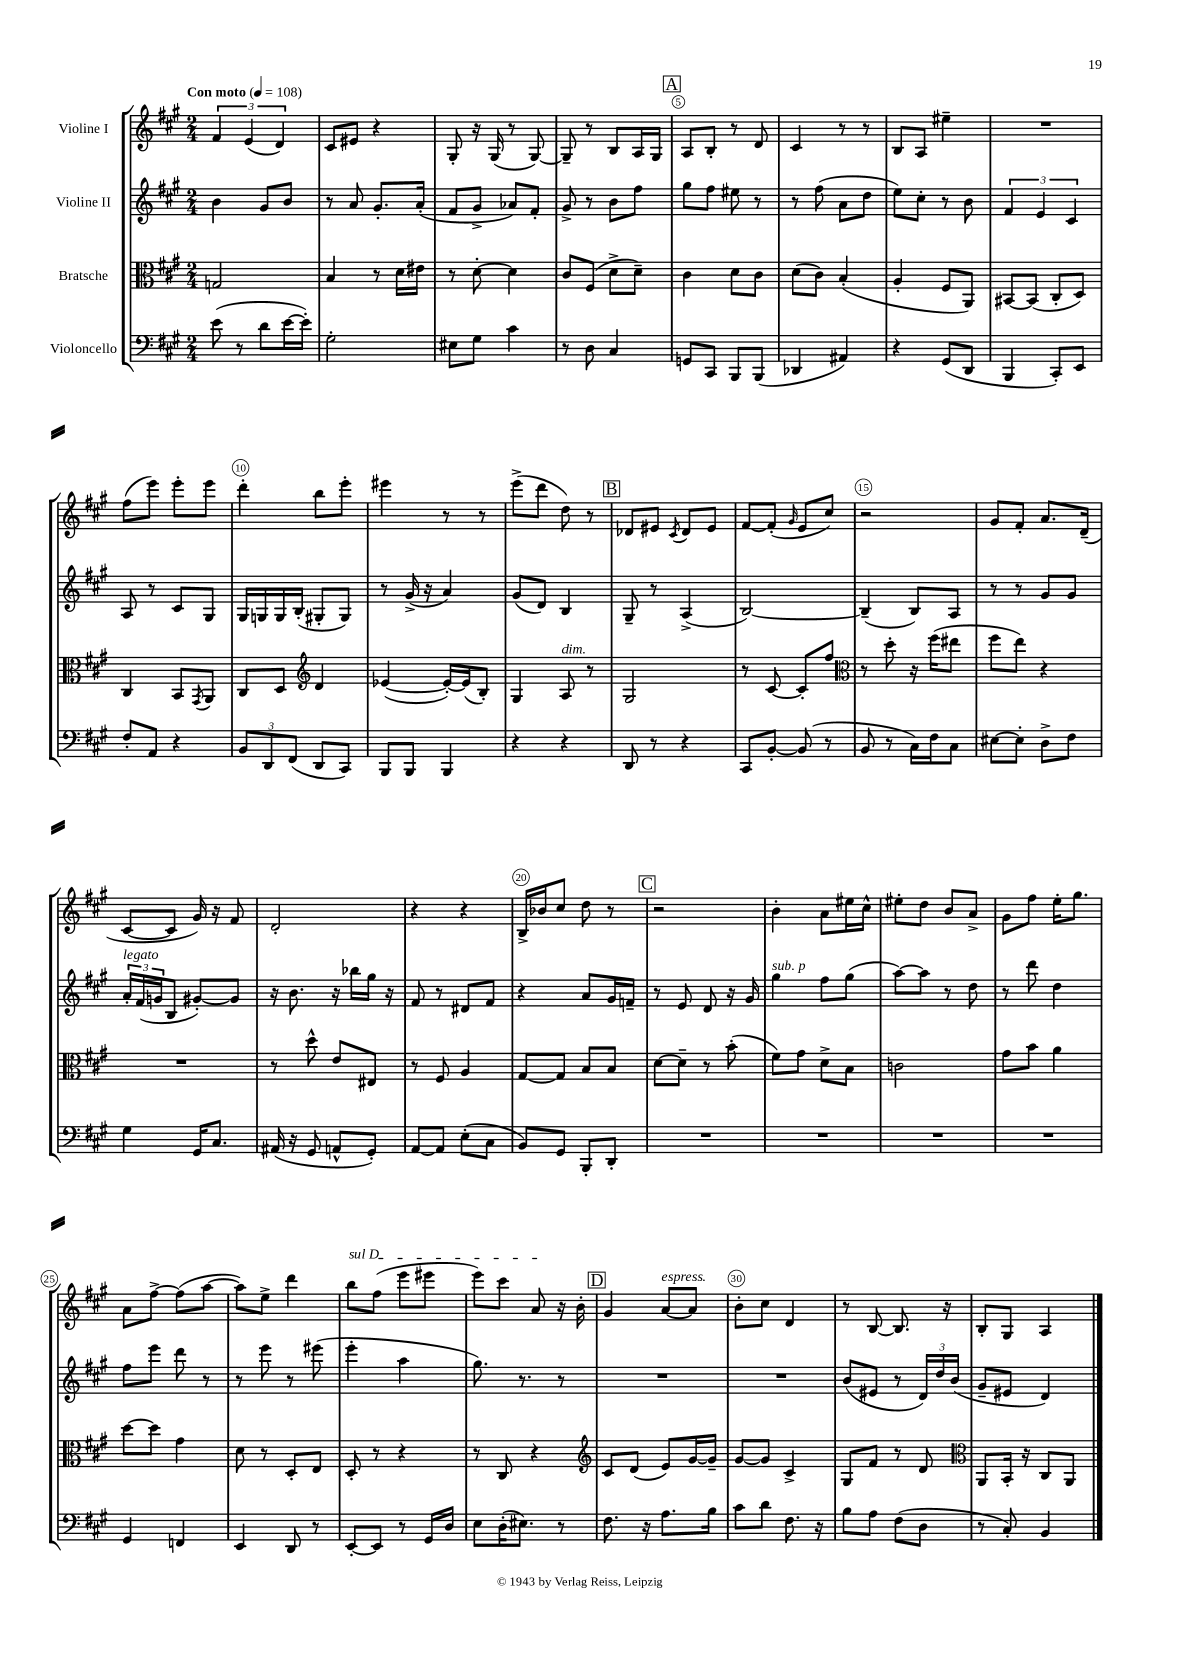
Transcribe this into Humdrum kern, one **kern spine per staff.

**kern	**kern	**kern	**kern
*part4	*part3	*part2	*part1
*staff4	*staff3	*staff2	*staff1
*I"Violoncello	*I"Bratsche	*I"Violine II	*I"Violine I
*clefF4	*clefC3	*clefG2	*clefG2
*k[f#c#g#]	*k[f#c#g#]	*k[f#c#g#]	*k[f#c#g#]
*M2/4	*M2/4	*M2/4	*M2/4
*MM108	*MM108	*MM108	*MM108
=1	=1	=1	=1
!	!	!	!LO:TX:a:B:t=Con moto
(8e\	2Gn/	4b\	6f#/
8r	.	.	.
.	.	.	(6e/
8d\L	.	8g#/L	.
.	.	.	6d/)
[16e\L	.	8b/J	.
16e'\JJ])	.	.	.
=2	=2	=2	=2
2G#'\	4B/	8r	8c#/L
.	.	8a/	8e#X/J
.	8r	8.g#'/L	4r
.	16d\LL	.	.
.	16e#X\JJ	(16a'/Jk	.
=3	=3	=3	=3
8E#X\L	8r	8f#/L	8G#'/
8G#\J	[8d'\	8g#^/J	16r
.	.	.	(16G#/
4c#\	4d\]	8a-X/L)	8r
.	.	8f#'/J	[8G#/)
=4	=4	=4	=4
8r	8c#/L	8g#^/	8G#~/]
8D\	(8F#/J	8r	8r
4C#/	8d^\L	8b\L	8B/L
.	8d~\J)	8ff#\J	16A/L
.	.	.	16G#/JJ
!!LO:REH:place=s1:t=A
=5	=5	=5	=5
8GGn/L	4c#\	8gg#\L	8A/L
8CC#/J	.	8ff#\J	8B'/J
8BBB/L	8d\L	8ee#X\	8r
(8BBB/J	8c#\J	8r	8d/
=6	=6	=6	=6
4DD-X/	(8d\L	8r	4c#/
.	8c#\J)	(8ff#\	.
4AA#X/)	(4B'/	8a\L	8r
.	.	8dd\J	8r
=7	=7	=7	=7
4r	4A'/	8ee\L)	8B/L
.	.	8cc#'\J	8A/J
(8GG#/L	8F#/L	8r	4ee#X~\
8DD/J	8AA/J)	8b\	.
=8	=8	=8	=8
4BBB/	[8BB#X/L	6f#/	2r
.	(8BB#/J]	.	.
.	.	6e/	.
8CC#'/L)	8C#'/L	.	.
.	.	6c#/	.
8EE/J	8D/J)	.	.
!!LO:LB:g=z
=9	=9	=9	=9
8F#'/L	4C#/	8A/	(8ff#\L
8AA/J	.	8r	8eee\J)
4r	8BB/L	8c#/L	8eee'\L
.	8qGG#/	.	.
.	8AA/J	8G#/J	8eee\J
=10	=10	=10	=10
12BB/L	8C#/L	16G#/LL	4ddd'\
.	.	16Gn/	.
12DD/	.	.	.
.	8D/J	16G/	.
(12FF#/J	.	.	.
.	.	(16B'/JJ	.
*	*clefG2	*	*
8DD/L	4d/	8G#X'/L	8bb\L
8CC#/J)	.	8G#/J)	8eee'\J
=11	=11	=11	=11
8BBB/L	([4e-X/	8r	4eee#X\
8BBB/J	.	(16g#^/	.
.	.	16r	.
4BBB/	16e-'/LL_)	4a/)	8r
.	(16e-/J]	.	.
.	8B'/J)	.	8r
=12	=12	=12	=12
4r	4G#/	(8g#/L	(8eee^\L
.	.	8d/J)	8ddd\J
!	!LO:TX:a:i:t=dim.	!	!
4r	8A/	4B/	8dd\)
.	8r	.	8r
!!LO:REH:place=s1:t=B
=13	=13	=13	=13
8DD/	2G#/	8G#~/	8d-X/L
8r	.	8r	8e#X/J
.	.	.	8qc#/
4r	.	(4A^/	8d-/L
.	.	.	8e#/J
=14	=14	=14	=14
8CC#/L	8r	[2B/)	[8f#/L
[8BB'/J	[8c#/	.	(8f#'/J]
.	.	.	16qqg#/
(8BB/]	8c#'/L]	.	8e/L
8r	8ff#/J	.	8cc#/J)
=15	=15	=15	=15
*	*clefC3	*	*
8BB/	8r	(4B~/]	2r
8r	8dd'\	.	.
16C#\LL)	16r	8B/L)	.
16F#\J	(16ff#\KL	.	.
8C#\J	8ee#X\J	8A/J	.
=16	=16	=16	=16
[8E#X\L	8ff#\L	8r	8g#/L
8E#'\J]	8ee\J)	8r	8f#'/J
8D^\L	4r	8g#/L	8.a/L
8F#\J	.	8g#/J	.
.	.	.	(16d~/Jk
!!LO:LB:g=z
=17	=17	=17	=17
!	!	!LO:TX:a:i:t=legato	!
4G#\	2r	24a'/LL	[8c#/L
.	.	(24f#/	.
.	.	24gn/J	.
.	.	8B/J	8c#/J]
16GG#/KL	.	[8g#X'/L)	16g#/)
8.C#/J	.	.	16r
.	.	8g#/J]	8f#/
=18	=18	=18	=18
(16AA#X/	8r	16r	2d'/
16r	.	8.b\	.
8GG#/	8dd^^\	.	.
8AAn^^/L	8e/L	16r	.
.	.	16bb-X\LL	.
8GG#'/J)	8E#X/J	16gg#\JJ	.
.	.	16r	.
=19	=19	=19	=19
[8AA/L	8r	8f#/	4r
8AA/J]	8F#/	8r	.
(8E'\L	4A/	8d#X/L	4r
8C#\J	.	8f#/J	.
=20	=20	=20	=20
8BB/L)	[8G#/L	4r	16B^/LL
.	.	.	16b-X/J
8GG#/J	8G#/J]	.	8cc#/J
8BBB'/L	8B/L	8a/L	8dd\
8DD'/J	8B/J	16g#/L	8r
.	.	16fn~/JJ	.
!!LO:REH:place=s1:t=C
=21	=21	=21	=21
2r	[8d\L	8r	2r
.	8d~\J]	8e/	.
.	8r	8d/	.
.	(8b'\	16r	.
.	.	16g#/	.
=22	=22	=22	=22
!	!	!LO:TX:a:i:t=sub. p	!
2r	8f#\L)	4gg#\	4b'\
.	8g#\J	.	.
.	8d^\L	8ff#\L	8a\L
.	8B\J	(8gg#\J	16ee#X\L
.	.	.	16cc#^^\JJ
=23	=23	=23	=23
2r	2cn\	[8aa\L)	8ee#X'\L
.	.	8aa\J]	8dd\J
.	.	8r	8b/L
.	.	8dd\	8a^/J
=24	=24	=24	=24
2r	8g#\L	8r	8g#\L
.	8b\J	8ddd\	8ff#\J
.	4a\	4dd\	16ee'\KL
.	.	.	8.gg#\J
!!LO:LB:g=z
=25	=25	=25	=25
4GG#/	[8dd\L	8ff#\L	8a\L
.	8dd\J]	8eee\J	[8ff#^\J
4FFn/	4g#\	8ddd\	(8ff#\L]
.	.	8r	[8aa\J
=26	=26	=26	=26
4EE/	8d\	8r	8aa\L])
.	8r	8eee\	8ee^\J
8DD/	8D'/L	8r	4ddd\
8r	8E/J	(8eee#X\	.
=27	=27	=27	=27
!	!	!	!LO:TX:a:i:t=sul D
[8EE'/L	8D'/	4eee'\	8bb\L
8EE/J]	8r	.	(8ff#\J
8r	4r	4aa\	8eee\L
16GG#/LL	.	.	8eee#X\J
16D/JJ	.	.	.
=28	=28	=28	=28
8E\L	8r	8.gg#\)	8eee\L)
(16D'\K	8C#/	.	8ccc#\J
8.E#X\J)	.	8.r	.
.	4r	.	8a/
8r	.	8r	16r
.	.	.	16b'\
!!LO:REH:place=s1:t=D
=29	=29	=29	=29
*	*clefG2	*	*
8.F#\	8c#/L	2r	4g#/
.	(8d/J	.	.
16r	.	.	.
!	!	!	!LO:TX:a:i:t=espress.
8.A\L	8e/L)	.	[8a/L
.	[16g#/L	.	8a/J]
16B\Jk	16g#~/JJ]	.	.
=30	=30	=30	=30
8c#\L	[8g#/L	2r	8b'\L
8d\J	8g#/J]	.	8cc#\J
8.F#\	4c#^/	.	4d/
16r	.	.	.
=31	=31	=31	=31
8B\L	8G#/L	(8b/L	8r
8A\J	8f#/J	8e#X/J	[8B/
(8F#\L	8r	8r	8.B/]
8D\J	8d/	24d/LL)	.
.	.	24dd/	.
.	.	.	16r
.	.	(24b/JJ	.
=32	=32	=32	=32
*	*clefC3	*	*
8r	8AA/L	8g#~/L	8B'/L
8C#'/)	16BB'/Jk	8e#X/J	8G#/J
.	16r	.	.
4BB/	8C#/L	4d/)	4A/
.	8AA/J	.	.
==	==	==	==
*-	*-	*-	*-
